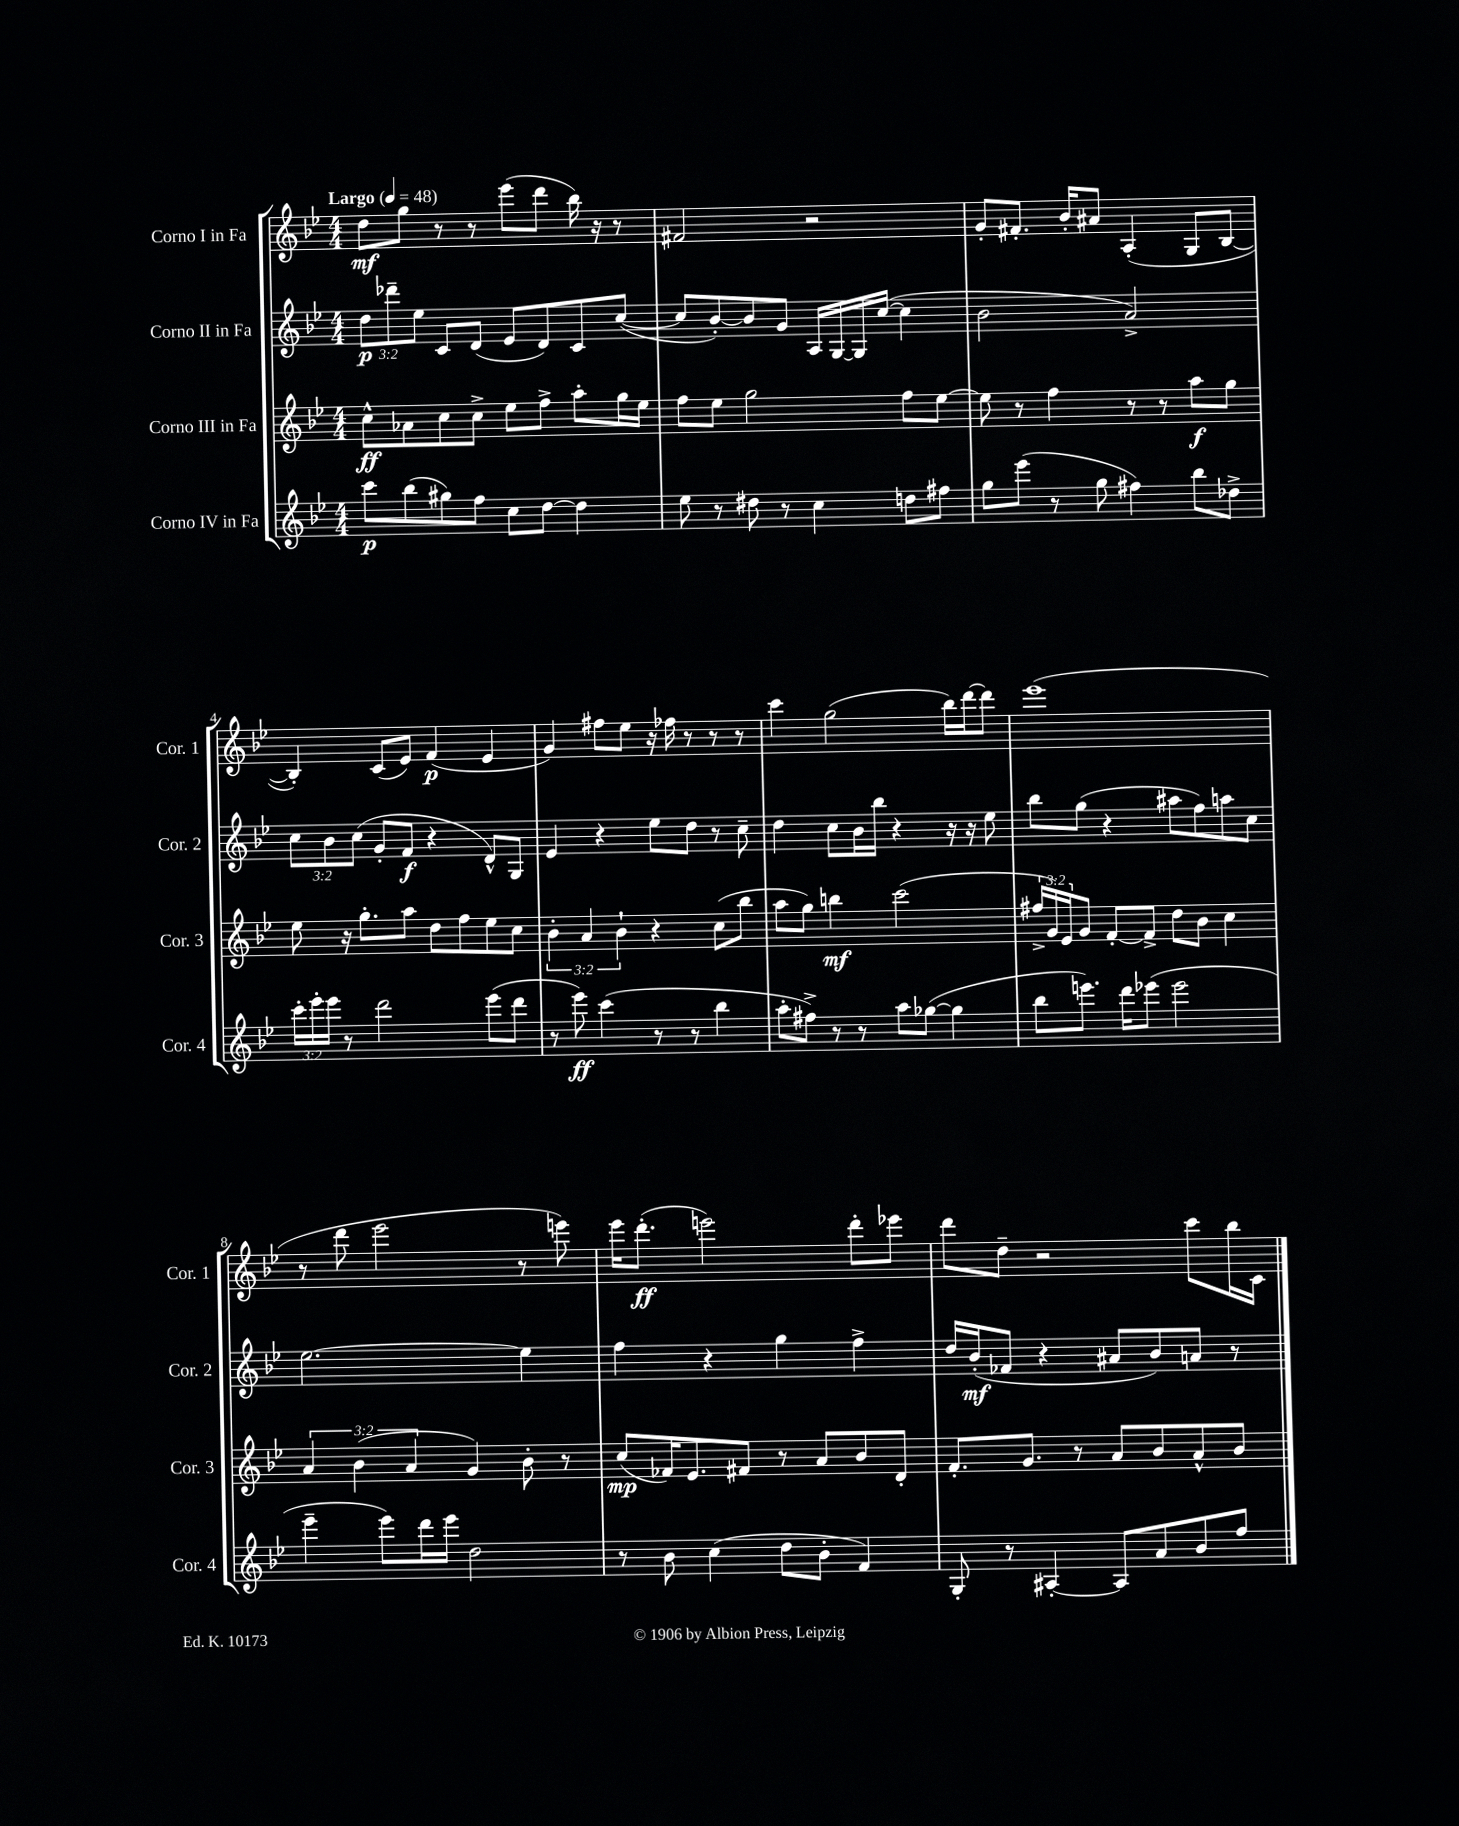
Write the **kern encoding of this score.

**kern	**kern	**kern	**kern
*staff4	*staff3	*staff2	*staff1
*clefG2	*clefG2	*clefG2	*clefG2
*k[b-e-]	*k[b-e-]	*k[b-e-]	*k[b-e-]
*M4/4	*M4/4	*M4/4	*M4/4
*MM48	*MM48	*MM48	*MM48
8ccc\L	8cc^^\L	12dd\L	8dd\L
.	.	12ddd-~\	.
(8bb-\	8a-\	.	8gg\J
.	.	12ee-\J	.
8gg#\)	8cc\	8c/L	8r
8ff\J	8cc^\J	(8d/J	8r
8cc\L	8ee-\L	8e-/L	(8eee-\L
[8dd\J	8ff^\J	8d/)	8ddd\J
4dd\]	8aa'\L	8c/	16bb-\)
.	.	.	16r
.	16gg\L	([8cc/J	8r
.	16ee-\JJ	.	.
=	=	=	=
8ee-\	8ff\L	8cc/]L	2f#/
8r	8ee-\J	[8b-'/)	.
8dd#\	2gg\	8b-/]	.
8r	.	8g/J	.
4cc\	.	16A/LL	2r
.	.	[16G/	.
.	.	16G/]	.
.	.	([16cc/JJ	.
8dd\L	8ff\L	4cc\]	.
8ff#\J	[8ee-\J	.	.
=	=	=	=
8gg\L	8ee-\]	2b-\	8g'/L
(8eee-\J	8r	.	8.f#'/J
8r	4ff\	.	.
.	.	.	16b-'/LK
8gg\	.	.	8a#/J
4ff#\)	8r	2a^/)	(4A'/
.	8r	.	.
8bb-\L	8aa\L	.	8G/L
8dd-^\J	8gg\J	.	[8B-/J
=	=	=	=
24ccc'\LL	8ee-\	12cc\L	4B-'/])
24eee-'\	.	.	.
24eee-\JJ	.	12b-\	.
8r	16r	.	.
.	.	(12cc\J	.
.	8.gg'\L	.	.
2ddd\	.	8g'/L	(8c/L
.	8aa\J	8f/J	8e-/J)
.	8dd\L	4r	(4f/
.	8ff\	.	.
(8eee-\L	8ee-\	8d^^/L)	4e-/
8ddd\J	8cc\J	8G/J	.
=	=	=	=
8r	6b-'\	4e-/	4g/)
8eee-\)	.	.	.
.	6a/	.	.
(4ccc\	.	4r	8ff#\L
.	6b-`\	.	.
.	.	.	8ee-\J
8r	4r	8ee-\L	16r
.	.	.	16ff-\
8r	.	8dd\J	8r
4bb-\	(8cc\L	8r	8r
.	8bb-\J	8cc~\	8r
=	=	=	=
8aa'\L	8aa\L	4dd\	4ccc\
8ff#^\J)	8gg\J)	.	.
8r	4bb\	8cc\L	(2gg\
8r	.	16b-\L	.
.	.	16bb-\JJ	.
8aa\L	(2ccc\	4r	.
([8gg-\J	.	.	.
4gg-\]	.	16r	16bb-\LL)
.	.	16r	[16ddd\J
.	.	8ee-\	8ddd\]J
=	=	=	=
8bb-\L	24ff#^/LL	8bb-\L	(1eee-
.	24g/)	.	.
.	24e-/J	.	.
8.eee\J)	8g/J	(8gg\J	.
.	[8f'/L	4r	.
16ddd\LK	.	.	.
(8eee-\J	8f^/]J	.	.
2eee-\	8dd\L	8aa#\L	.
.	8b-\J	8ff\)	.
.	4cc\	8aa\	.
.	.	8cc\J	.
=	=	=	=
4eee-~\	6a/	[2.ee-\	8r
.	.	.	8ddd\
.	(6b-\	.	.
8eee-\L)	.	.	2eee-\
.	6a/	.	.
16ddd\L	.	.	.
16eee-\JJ	.	.	.
2dd\	4g/)	.	.
.	8b-'\	4ee-\]	8r
.	8r	.	8eee\)
=	=	=	=
8r	(8cc/L	4ff\	16eee-\LK
.	.	.	(8.ddd'\J
8b-\	16f-/K)	.	.
.	8.e-/	.	.
(4cc\	.	4r	2eee\)
.	8f#/J	.	.
8dd\L	8r	4gg\	.
8b-'\J	8a/L	.	.
4f/)	8b-/	4ff^\	8ddd'\L
.	8d'/J	.	8eee-\J
=	=	=	=
8G'/	8.f'/L	16dd/LL	8ddd\L
.	.	(16b-'/J	.
8r	.	8f-/J	8dd~\J
.	8.g/J	.	.
[4A#'/	.	4r	2r
.	8r	.	.
8A#/]L	8a/L	8a#/L	.
8a/	8b-/	8b-/)	.
8b-/	8a^^/	8a/J	8ccc\L
8ff/J	8b-/J	8r	16bb-\L
.	.	.	16c\JJ
==	==	==	==
*-	*-	*-	*-
